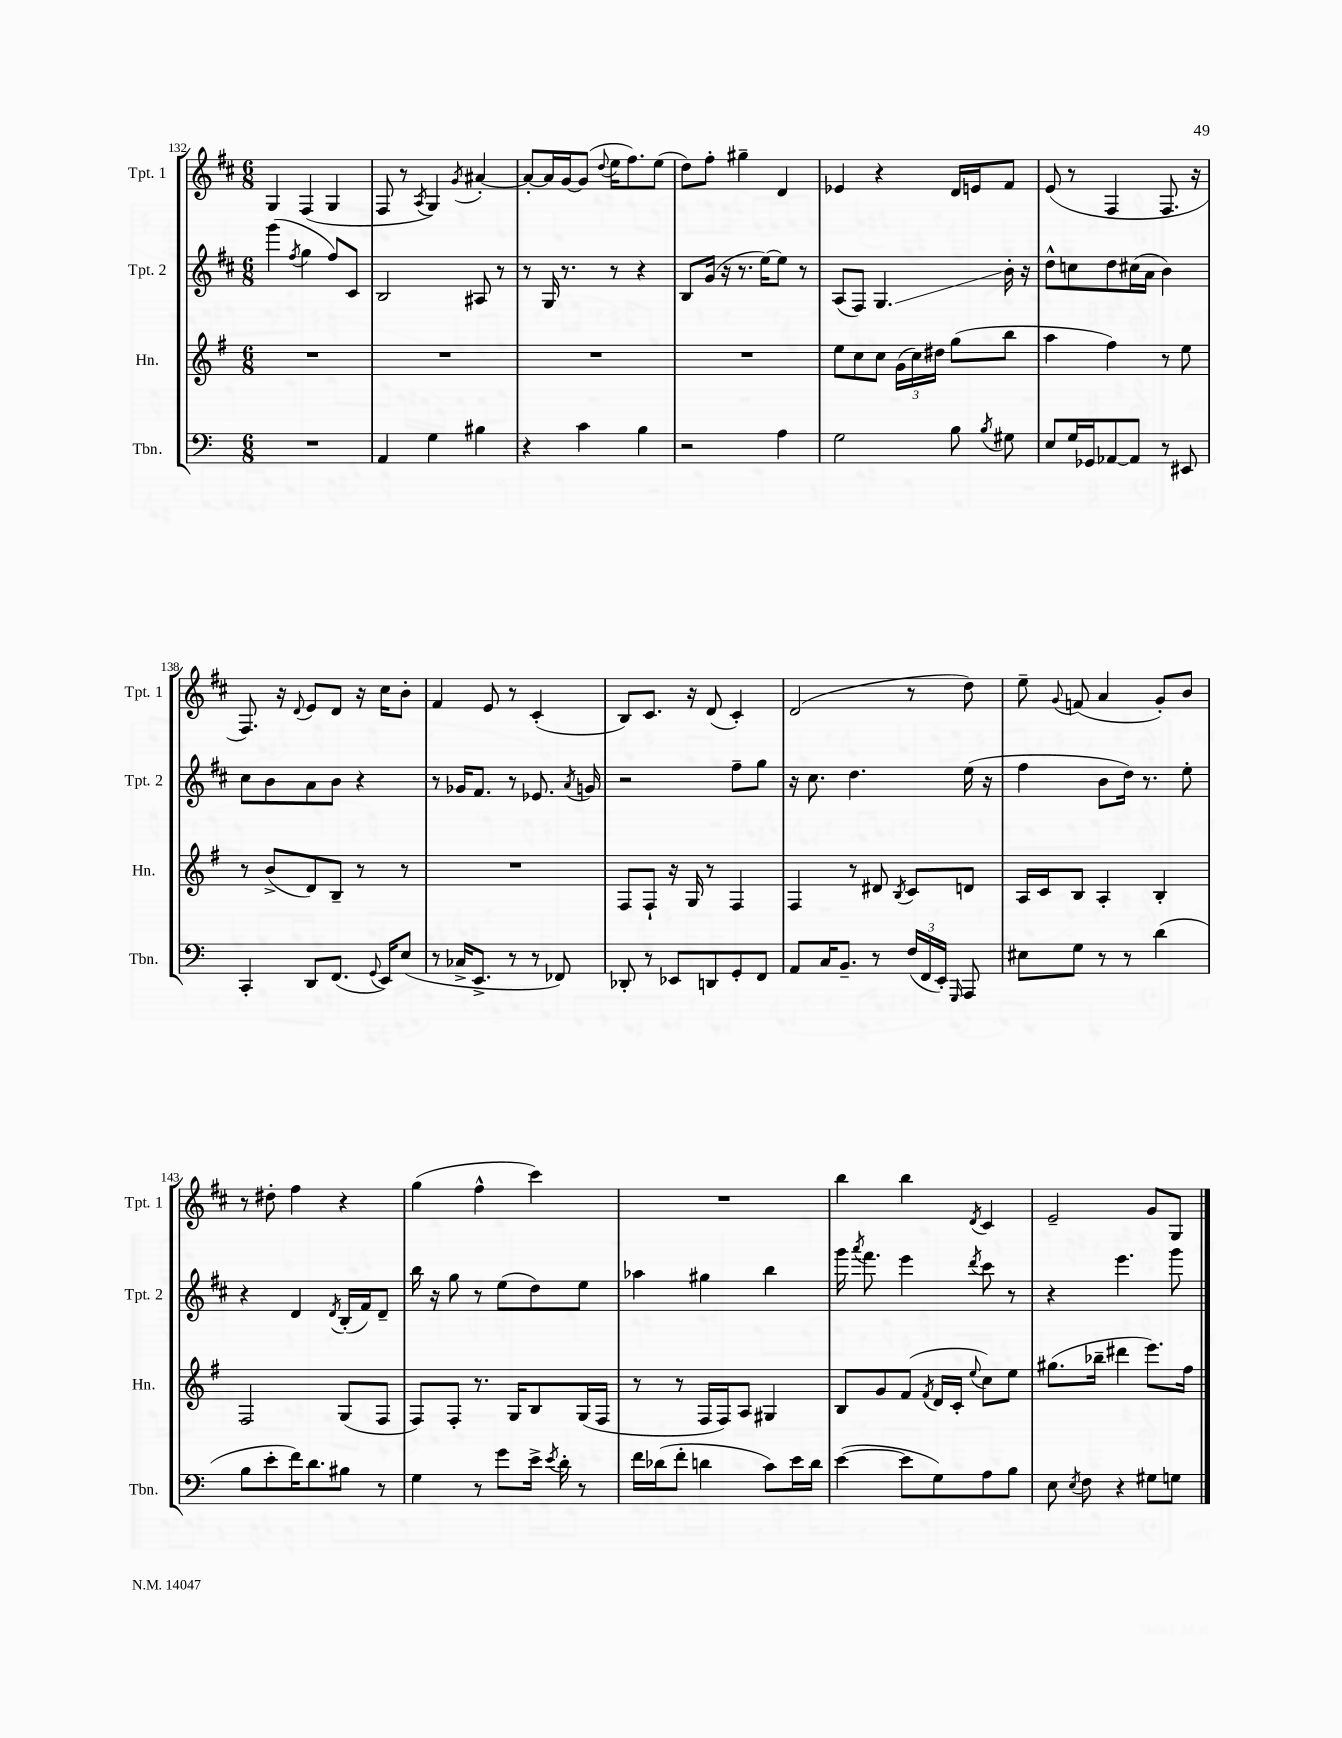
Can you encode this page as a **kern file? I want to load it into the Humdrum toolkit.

**kern	**kern	**kern	**kern
*staff4	*staff3	*staff2	*staff1
*clefF4	*clefG2	*clefG2	*clefG2
*k[]	*k[f#]	*k[f#c#]	*k[f#c#]
*M6/8	*M6/8	*M6/8	*M6/8
2.r	2.r	(4ggg	4G
.	.	8qff#	.
.	.	4gg	(4F#
.	.	8ff#)	4G
.	.	8c#	.
=	=	=	=
4AA	2.r	2B	8F#
.	.	.	8r
.	.	.	8qA
4G	.	.	4G)
.	.	.	8qg
4B#	.	8A#	[4a#'
.	.	8r	.
=	=	=	=
4r	2.r	8r	8a#'_
.	.	16G	16a#]
.	.	8.r	[16g
4c	.	.	(8g]
.	.	.	8qqdd
.	.	8r	16ee
.	.	.	8.ff#)
4B	.	4r	.
.	.	.	(8ee
=	=	=	=
2r	2.r	8B	8dd)
.	.	(16g	8ff#'
.	.	16r	.
.	.	8.r	4gg#~
.	.	[16ee)	.
4A	.	8ee]	4d
.	.	8r	.
=	=	=	=
2G	8ee	(8A	4e-
.	8cc	8F#)	.
.	8cc	4.G	4r
.	(24g	.	.
.	24cc)	.	.
.	24dd#	.	.
8B	(8gg	.	16d
.	.	.	16e
8qB	.	.	.
8G#	8bb	16b'	8f#
.	.	16r	.
=	=	=	=
8E	4aa	8dd^^	(8e
16G	.	8cc	8r
16GG-	.	.	.
[8AA-	4ff#)	8dd	4F#
8AA-]	.	(16cc#	.
.	.	16a	.
8r	8r	4b)	8.F#
8EE#	8ee	.	.
.	.	.	16r
=	=	=	=
4CC'	8r	8cc#	8.F#)
.	(8b^	8b	.
.	.	.	16r
.	.	.	8qqd
8DD	8d)	8a	8e
(8.FF	8B~	8b	8d
.	8r	4r	16r
8qqGG	.	.	.
16EE)	.	.	16cc#
(8E	8r	.	8b'
=	=	=	=
8r	2.r	8r	4f#
16C-^	.	16g-	.
8.EE^	.	8.f#	.
.	.	.	8e
8r	.	8r	8r
8r	.	8.e-	(4c#'
8FF-)	.	.	.
.	.	8qa	.
.	.	16g	.
=	=	=	=
8DD-'	8F#	2r	8B)
8r	8F#`	.	8.c#
8EE-	16r	.	.
.	16G	.	16r
8DD	8r	.	(8d
8GG'	4F#	8ff#~	4c#')
8FF	.	8gg	.
=	=	=	=
8AA	4F#	16r	(2d
.	.	8.cc#	.
16C	.	.	.
8.BB~	.	.	.
.	8r	4.dd	.
8r	8d#	.	.
.	8qB	.	.
(24F	8c	.	8r
24FF	.	.	.
24EE')	.	.	.
16qqGGG	.	.	.
8AAA	8d	(16ee	8dd)
.	.	16r	.
=	=	=	=
8E#	16A	4ff#	8ee~
.	16c	.	.
.	.	.	8qqg
8G	8B	.	(8f
8r	4A'	8b	4a
8r	.	16dd)	.
.	.	8.r	.
(4d	4B'	.	8g')
.	.	8ee'	8b
=	=	=	=
8B	2F#	4r	8r
8e'	.	.	8dd#'
16f)	.	4d	4ff#
8.d	.	.	.
.	.	8qd	.
8B#	(8G	(16B'	4r
.	.	16f#)	.
8r	8F#	8d~	.
=	=	=	=
4G	8F#)	16bb	(4gg
.	.	16r	.
.	8F#'	8gg	.
8r	8.r	8r	4ff#^^
8g	.	(8ee	.
.	16G	.	.
16e^	8B	8dd)	4ccc#)
8qe	.	.	.
16d'	.	.	.
8r	(16G	8ee	.
.	16F#	.	.
=	=	=	=
16f	8r	4aa-	2.r
(16d-	.	.	.
8f'	8r	.	.
4d	16F#	4gg#	.
.	16F#)	.	.
.	8A	.	.
8c)	4G#	4bb	.
16e	.	.	.
16d	.	.	.
=	=	=	=
([4e	8B	16ggg	4bb
.	.	8qaaa	.
.	.	8.fff#	.
.	8g	.	.
8e]	(8f#	4eee	4bb
.	8qf#	.	.
8G)	16d	.	.
.	16c'	.	.
.	8qqee	8qddd	8qd
8A	8cc)	8ccc#	4c#
8B	8ee	8r	.
=	=	=	=
8E	(8.gg#	4r	2e~
8qE	.	.	.
8F	.	.	.
.	16bb-~	.	.
4r	4ddd#	4.eee	.
8G#	8.eee)	.	8g
8G	.	8ggg	8G
.	16ff#	.	.
==	==	==	==
*-	*-	*-	*-
